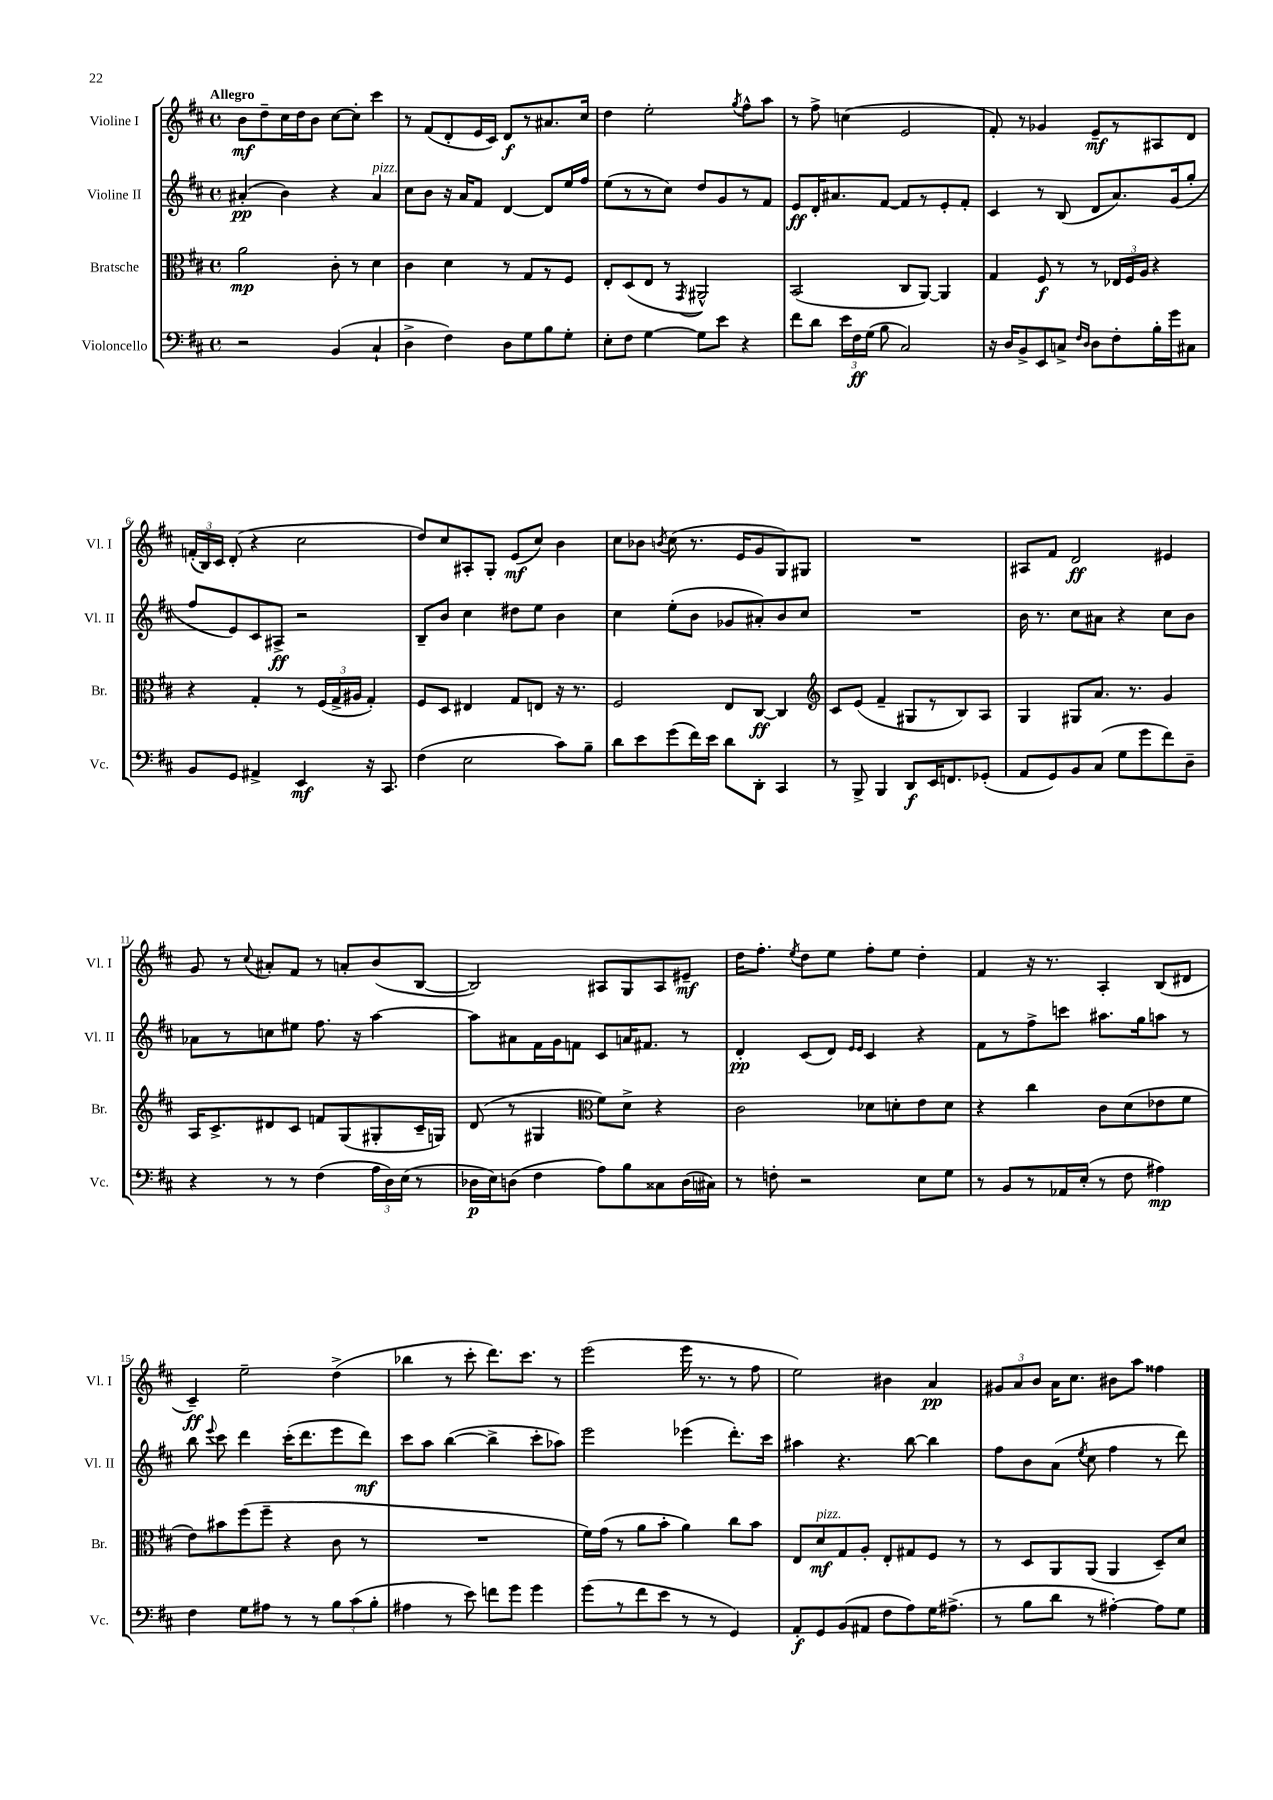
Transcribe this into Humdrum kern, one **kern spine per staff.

**kern	**kern	**kern	**kern
*staff4	*staff3	*staff2	*staff1
*clefF4	*clefC3	*clefG2	*clefG2
*k[f#c#]	*k[f#c#]	*k[f#c#]	*k[f#c#]
*M4/4	*M4/4	*M4/4	*M4/4
*met(c)	*met(c)	*met(c)	*met(c)
2r	2a	(4a#'	8b
.	.	.	8dd~
.	.	4b)	16cc#
.	.	.	16dd
.	.	.	8b
(4BB	8c#'	4r	[8cc#
.	8r	.	8cc#']
4C#`	4d	4a#	4ccc#
=	=	=	=
4D^	4c#	8cc#	8r
.	.	8b	(8f#
4F#)	4d	16r	8d'
.	.	16a	.
.	.	8f#	16e
.	.	.	16c#)
8D	8r	[4d	8d
8G	8G	.	8r
8B	8r	8d]	8.a#
8G'	8F#	16ee	.
.	.	16ff#	16cc#
=	=	=	=
8E'	8E'	(8ee	4dd
8F#	(8D	8r	.
[4G	8E	8r	2ee'
.	8r	8cc#)	.
.	8qGG	.	.
8G]	2AA#^^)	8dd	.
8e	.	8g	.
.	.	.	8qgg
4r	.	8r	8ff#^^
.	.	8f#	8aa
=	=	=	=
8f#	(2BB	8e	8r
8d	.	16d'	8ff#^
.	.	8.a#	.
24e	.	.	(4cc
24F#	.	.	.
(24G	.	.	.
8B	.	[8f#	.
2C#)	8C#	8f#]	2e
.	[8AA)	8r	.
.	4AA]	8e'	.
.	.	8f#'	.
=	=	=	=
16r	4G	4c#	8f#')
16D	.	.	.
8BB^	.	.	8r
8EE	8F#	8r	4g-
8C^	8r	(8B	.
16qqF#	.	.	.
16qqD	.	.	.
8D	8r	8d	8e~
8F#'	24E-	8.a)	8r
.	24F#	.	.
.	24A	.	.
16B'	4r	.	8A#
16g	.	(16g	.
8C#	.	8gg'	8d
=	=	=	=
8BB	4r	8ff#	(24f'
.	.	.	24B)
.	.	.	24c#
8GG	.	8e)	(8d'
4AA#^	4G'	8c#	4r
.	.	8A#^	.
4EE	8r	2r	2cc#
.	(24F#	.	.
.	24G^	.	.
.	24A#	.	.
16r	4G')	.	.
8.CC#	.	.	.
=	=	=	=
(4F#	8F#	8B~	8dd)
.	8D	8b	8cc#
2E	4E#	4cc#	8A#'
.	.	.	8G'
.	8G	8dd#	(8e
.	8E	8ee	8cc#)
8c#)	16r	4b	4b
.	8.r	.	.
8B~	.	.	.
=	=	=	=
8d	2F#	4cc#	8cc#
8e	.	.	8b-
.	.	.	8qb
(8g	.	(8ee'	(8cc#
16f#)	.	8b	8.r
16e	.	.	.
8d	8E	8g-	.
.	.	.	16e
8DD'	[8C#	8a#')	8g
4CC#	4C#]	8b	8G)
.	.	8cc#	8G#
=	=	=	=
*	*clefG2	*	*
8r	8c#	1r	1r
8BBB^	(8e	.	.
4BBB	4f#~	.	.
8DD	8G#	.	.
16EE	8r	.	.
8.FF	.	.	.
.	8B)	.	.
(8GG-'	8A	.	.
=	=	=	=
8AA	4G	16b	8A#
.	.	8.r	.
8GG)	.	.	8f#
8BB	8G#	8cc#	2d
(8C#	8.a	8a#	.
8G	.	4r	.
.	8.r	.	.
8g	.	.	.
8f#)	4g	8cc#	4e#
8D~	.	8b	.
=	=	=	=
4r	16A	8a-	8g
.	8.c#^	.	.
.	.	8r	8r
.	.	.	8qqcc#
8r	8d#	8cc	8a#'
8r	8c#	8ee#	8f#
(4F#	8f	8.ff#	8r
.	(8G	.	8a'
.	.	16r	.
24A	8G#'	[4aa	(8b
24D)	.	.	.
(24E	.	.	.
8r	16c#~	.	[8B
.	16G)	.	.
=	=	=	=
16D-	(8d	8aa]	2B])
16E)	.	.	.
(8D	8r	8a#	.
4F#	4G#	16f#	.
.	.	16g	.
.	.	8f	.
*	*clefC3	*	*
8A)	8f#)	8c#	8A#
8B	8d^	16a	8G
.	.	8.f#	.
8C##	4r	.	8A#
(16D	.	8r	8e#~
16C#)	.	.	.
=	=	=	=
8r	2c#	4d'	16dd
.	.	.	8.ff#'
8F'	.	.	.
.	.	.	8qee
2r	.	(8c#	8dd
.	.	8d)	8ee
.	.	16qqe	.
.	.	16qqe	.
.	8d-	4c#	8ff#'
.	8d'	.	8ee
8E	8e	4r	4dd'
8G	8d	.	.
=	=	=	=
8r	4r	8f#	4f#
8BB	.	8r	.
8r	4cc#	8ff#^	16r
.	.	.	8.r
16AA-	.	8ccc	.
(16E'	.	.	.
8r	8c#	8.aa#	4A'
8F#	(8d	.	.
.	.	16gg	.
4A#)	8e-	8aa	(8B
.	8f#	8r	8d#
=	=	=	=
4F#	8e)	8bb	4c#~)
.	.	8qqeee	.
.	8b#	8ccc#	.
8G	(8ff#	4ddd	2ee~
8A#	8ff#~	.	.
8r	4r	(16ccc#'	.
.	.	8.ddd	.
8r	.	.	.
12B	8c#	8eee	(4dd^
(12c#	.	.	.
.	8r	8ddd)	.
12B'	.	.	.
=	=	=	=
4A#	1r	8ccc#	4bb-
.	.	8aa	.
8r	.	([4bb	8r
8e)	.	.	8ccc#'
8f	.	4bb^]	8.ddd)
8g	.	.	.
.	.	.	8.ccc#
4g	.	8ccc#'	.
.	.	8aa-)	8r
=	=	=	=
(8g	16f#)	2eee	(2eee
.	(16g	.	.
8r	8r	.	.
8f#	8a	.	.
8e	8b'	.	.
8r	4a)	(4eee-	16eee
.	.	.	8.r
8r	.	.	.
4GG)	8cc#	8.ddd')	8r
.	8b	.	8ff#
.	.	16ccc#	.
=	=	=	=
8AA'	8E	4aa#	2ee)
8GG	8d	.	.
(8BB	8G	4.r	.
8AA#	8A'	.	.
8F#	8E'	.	4b#
8A)	8G#	[8bb	.
16G	8F#	4bb]	4a
(8.A#^	.	.	.
.	8r	.	.
=	=	=	=
8r	8r	8ff#	12g#
.	.	.	12a
8B	8D	8b	.
.	.	.	12b
8d	8AA	(8a	16a
.	.	.	8.cc#
.	.	8qee	.
8r	(8AA	8cc#	.
[4A#')	4AA	4ff#	8b#
.	.	.	8aa
8A#]	8D~)	8r	4ff##
8G	8d	8ddd)	.
==	==	==	==
*-	*-	*-	*-
